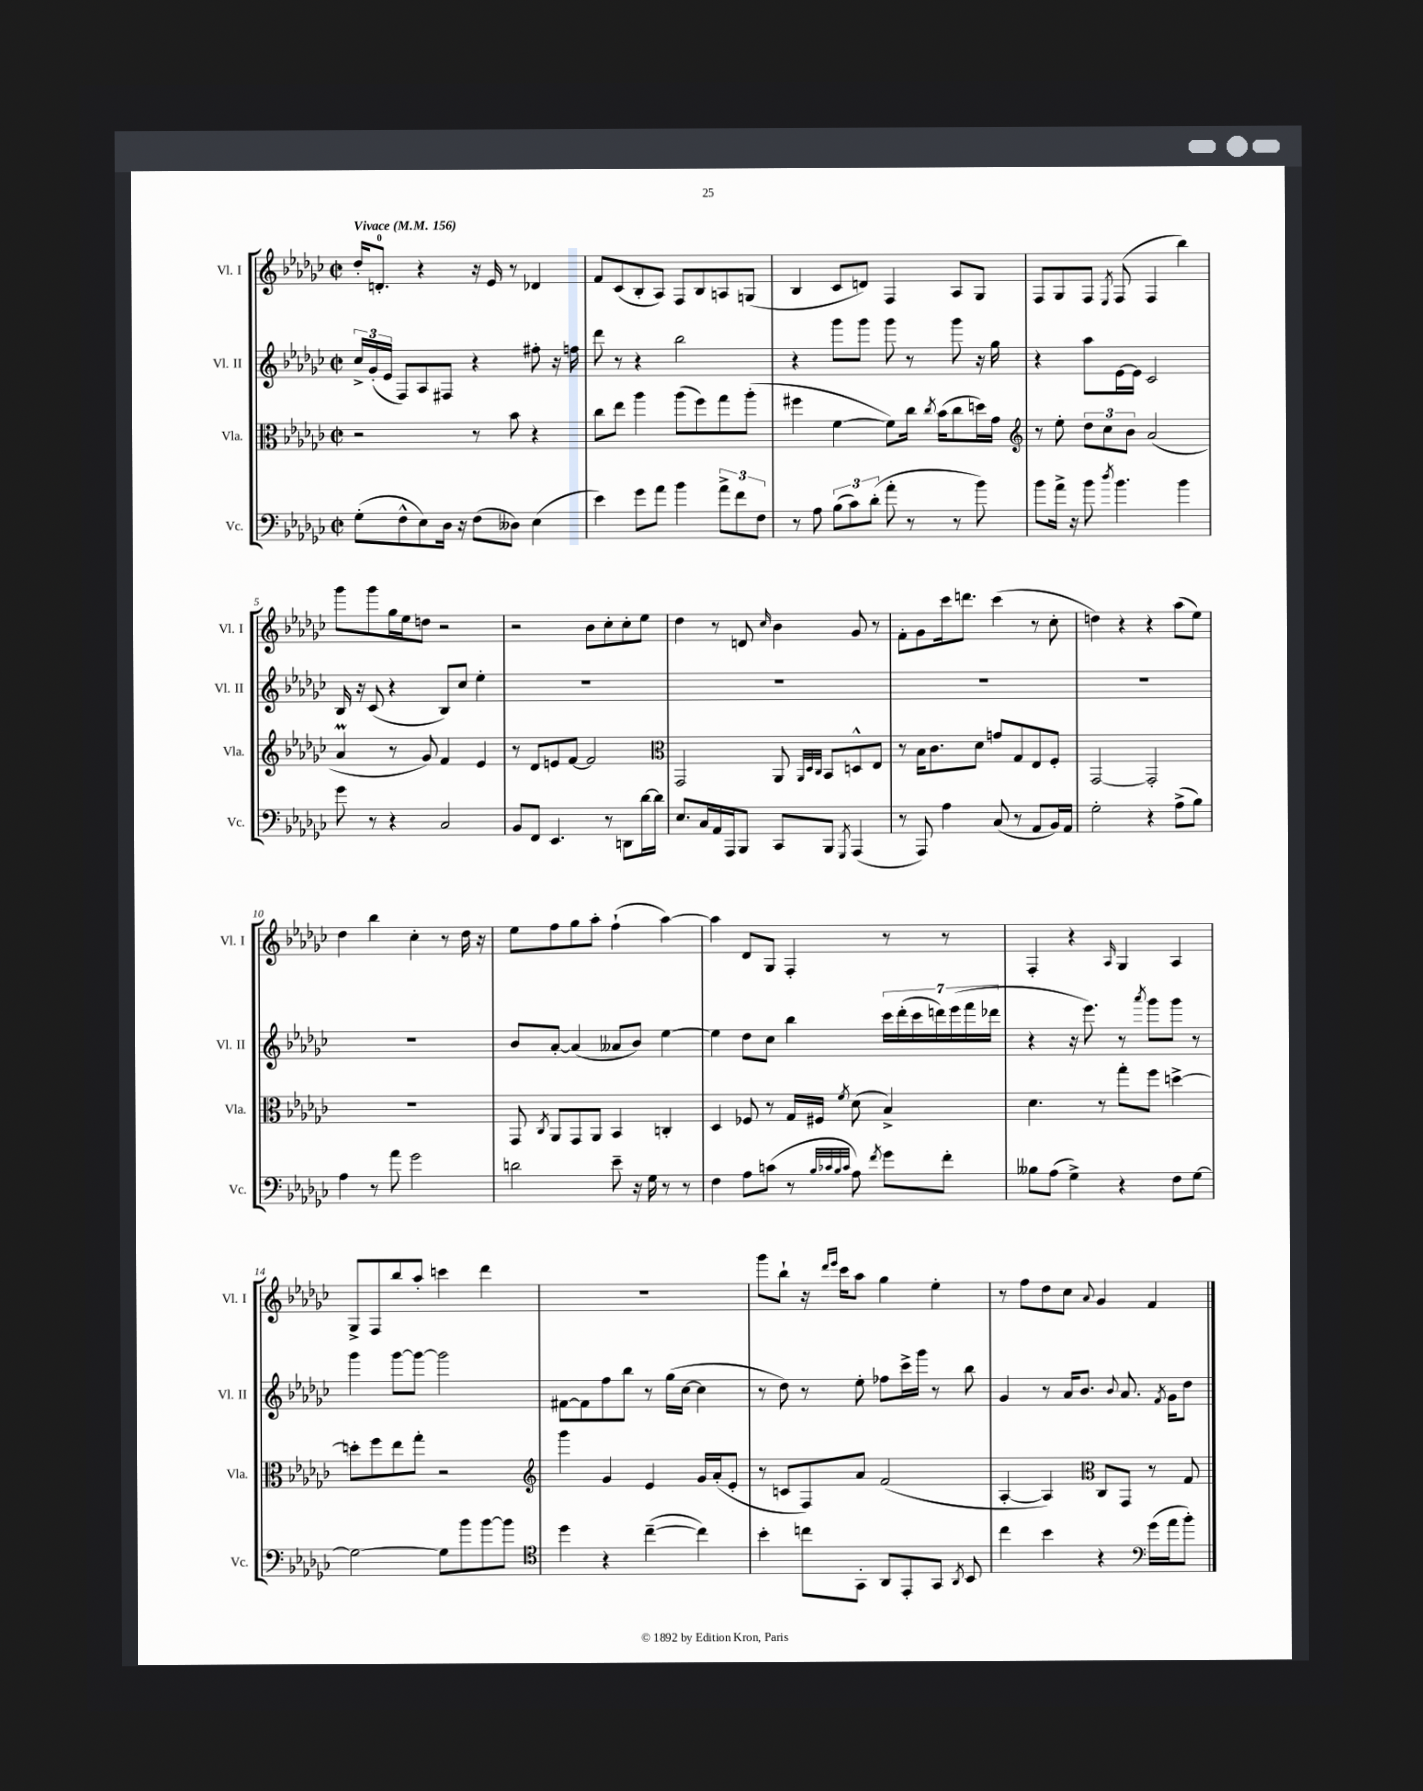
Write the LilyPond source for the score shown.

<<
\new StaffGroup <<
\new Staff = "s0" \with { instrumentName = "Vl. I" shortInstrumentName = "Vl. I" } {
    \clef treble \key ges \major \defaultTimeSignature \time 2/2 \tempo "Vivace" 4 = 156
    \autoBeamOff des''16[-. d'8.]-0-. r4 r16 ees'16 r8 des'4 |
    f'8[ ces'8( bes8-. aes8]) f8[ bes8 a8 g8]( |
    bes4 ces'8[ d'8]) f4 aes8[ ges8] |
    f8[ ges8 f8] \acciaccatura { ees8 } f8( f4 bes''4) |
    ges'''8[ ges'''8 ges''16 ees''16 d''8] r2 |
    r2 bes'8[ ces''8-. ces''8-. ees''8] |
    des''4 r8 d'8 \grace { ces''16 } bes'4 ges'8 r8 |
    f'8[-. ges'8 ces'''16 d'''8.] ces'''4( r8 ces''8-. |
    d''4) r4 r4 aes''8[( ees''8]) |
    des''4 bes''4 ces''4-. r8 des''16 r16 |
    ees''8[ f''8 ges''8 aes''8]-. f''4-!( aes''4~) |
    aes''4 des'8[ ges8] f4-. r8 r8 |
    f4-. r4 \grace { aes16 } ges4 aes4 |
    ges8[-> f8 bes''8 aes''8]-. c'''4 des'''4 |
    R1 |
    ges'''8[ bes''8]-! r16 \grace { des'''16[ ees'''16] } ces'''16[ aes''8] ges''4 ees''4-. |
    r8 f''8[ des''8 ces''8] \appoggiatura { aes'8 } ges'4 f'4 \bar "|." |
}
\new Staff = "s1" \with { instrumentName = "Vl. II" shortInstrumentName = "Vl. II" } {
    \clef treble \key ges \major \defaultTimeSignature \time 2/2
    \autoBeamOff \tuplet 3/2 { ces''16[-> ges'16-.( ees'16] } f8[) aes8 fis8] r4 fis''8-. r16 f''16 |
    des'''8 r8 r4 bes''2 |
    r4 ges'''8[ ges'''8] ges'''8 r8 ges'''8 r16 ges''16 |
    r4 aes''8[ ees'16~ ees'16] ces'2 |
    bes16 r16 ces'8( r4 bes8[) ces''8] ees''4-. |
    R1 |
    R1 |
    R1 |
    R1 |
    R1 |
    bes'8[ aes'8]~-. aes'4( aeses'8[ bes'8]) ees''4~ |
    ees''4 des''8[ ces''8] bes''4 \tuplet 7/4 { ces'''16[ des'''16-.( ces'''16 d'''16) ees'''16( f'''16 des'''16] } |
    r4 r16 ees'''8.) r8 \acciaccatura { aes'''8 } ges'''8[ ges'''8] r8 |
    ges'''4 ges'''8[~ ges'''8]~ ges'''2 |
    fis'8[~ fis'8 f''8 bes''8] r8 ges''16[( ces''16]~ ces''4 |
    r8 des''8) r8 ees''8-. fes''8[ ces'''16-> ges'''16] r8 bes''8 |
    ges'4 r8 aes'16[ bes'8.] \appoggiatura { bes'8 } aes'8. \acciaccatura { f'8 } ges'16[ des''8] \bar "|." |
}
\new Staff = "s2" \with { instrumentName = "Vla." shortInstrumentName = "Vla." } {
    \clef alto \key ges \major \defaultTimeSignature \time 2/2
    \autoBeamOff r2 r8 bes'8 r4 |
    ces''8[ ees''8] aes''4 aes''8[( f''8) ges''8 aes''8]-.( |
    fis''4 f'4~ f'8[) ces''16] \acciaccatura { ces''8 } bes'16[( ces''8 d''16) ges'16] |
    \clef treble r8 ees''8-. \tuplet 3/2 { des''8[ ces''8 bes'8] } aes'2( |
    aes'4\prall r8 ges'8) f'4 ees'4 |
    r8 des'8[ e'8 f'8]~ f'2 |
    \clef alto ges,2 aes,8 \grace { aes,32[ des32 ces32] } bes,8[ d8-^ ees8] |
    r8 bes16[ ces'8. des'8] g'8[ ges8 ees8 f8]-. |
    ges,2~ ges,2-. |
    R1 |
    ges,8 \acciaccatura { ces8 } aes,8[ ges,8 aes,8] bes,4 c4-. |
    des4 fes8 r8 ges16[ fis16] \acciaccatura { f'8 } des'8( bes4->) |
    des'4. r8 ges''8[-. f''8] d''4~-> |
    d''8[-. f''8 ees''8 ges''8]-. r2 |
    \clef treble ges'''4 ges'4 ees'4 ges'16[ aes'16-.( ees'8]-. |
    r8 c'8[ f8) aes'8] f'2( |
    aes4~-. aes4) \clef alto ces8[ ges,8] r8 ges8 \bar "|." |
}
\new Staff = "s3" \with { instrumentName = "Vc." shortInstrumentName = "Vc." } {
    \clef bass \key ges \major \defaultTimeSignature \time 2/2
    \autoBeamOff ges8[-.( f8-^ ees8) des16] r16 f8[( deses8]) ees4( |
    ees'4) ges'8[ aes'8] bes'4 \tuplet 3/2 { aes'8[-> f'8 f8] } |
    r8 aes8 \tuplet 3/2 { bes8[( ces'8) des'8]-.( } aes'8-. r8 r8 bes'8) |
    bes'8[ aes'16]-> r16 bes'8 \acciaccatura { des''8 } bes'4. bes'4 |
    ges'8 r8 r4 ces2 |
    bes,8[ f,8] ees,4. r8 d,8[ des'16~ des'16] |
    ees8.[ ces16 aes,16 aes,,16 bes,,8] ces,8[ bes,,8] \acciaccatura { ges,,8 } aes,,4( |
    r8 aes,,8) aes4 ces8( r8 aes,8[ bes,16) aes,16] |
    ges2-. r4 aes8[->( bes8]) |
    aes4 r8 aes'8 ges'2 |
    d'2 ees'8-- r16 ges16 r8 r8 |
    f4 aes8[ c'8]( r8 \grace { bes32[ ces'32 bes32 ces'32] } aes8) \acciaccatura { f'8 } ges'8[ f'8]-. |
    beses8[ aes8]( ges4->) r4 f8[ ges8]~ |
    ges2~ ges8[ bes'8 bes'8~ bes'8] |
    \clef tenor des''4 r4 ces''4~--( ces''4) |
    bes'4-. c''8[ ges,8]-. aes,8[ ees,8-. ges,8] \acciaccatura { aes,8 } bes,8 |
    ces''4 bes'4 r4 \clef bass ges'16[( aes'16 bes'8]-.) \bar "|." |
}
>>
>>
